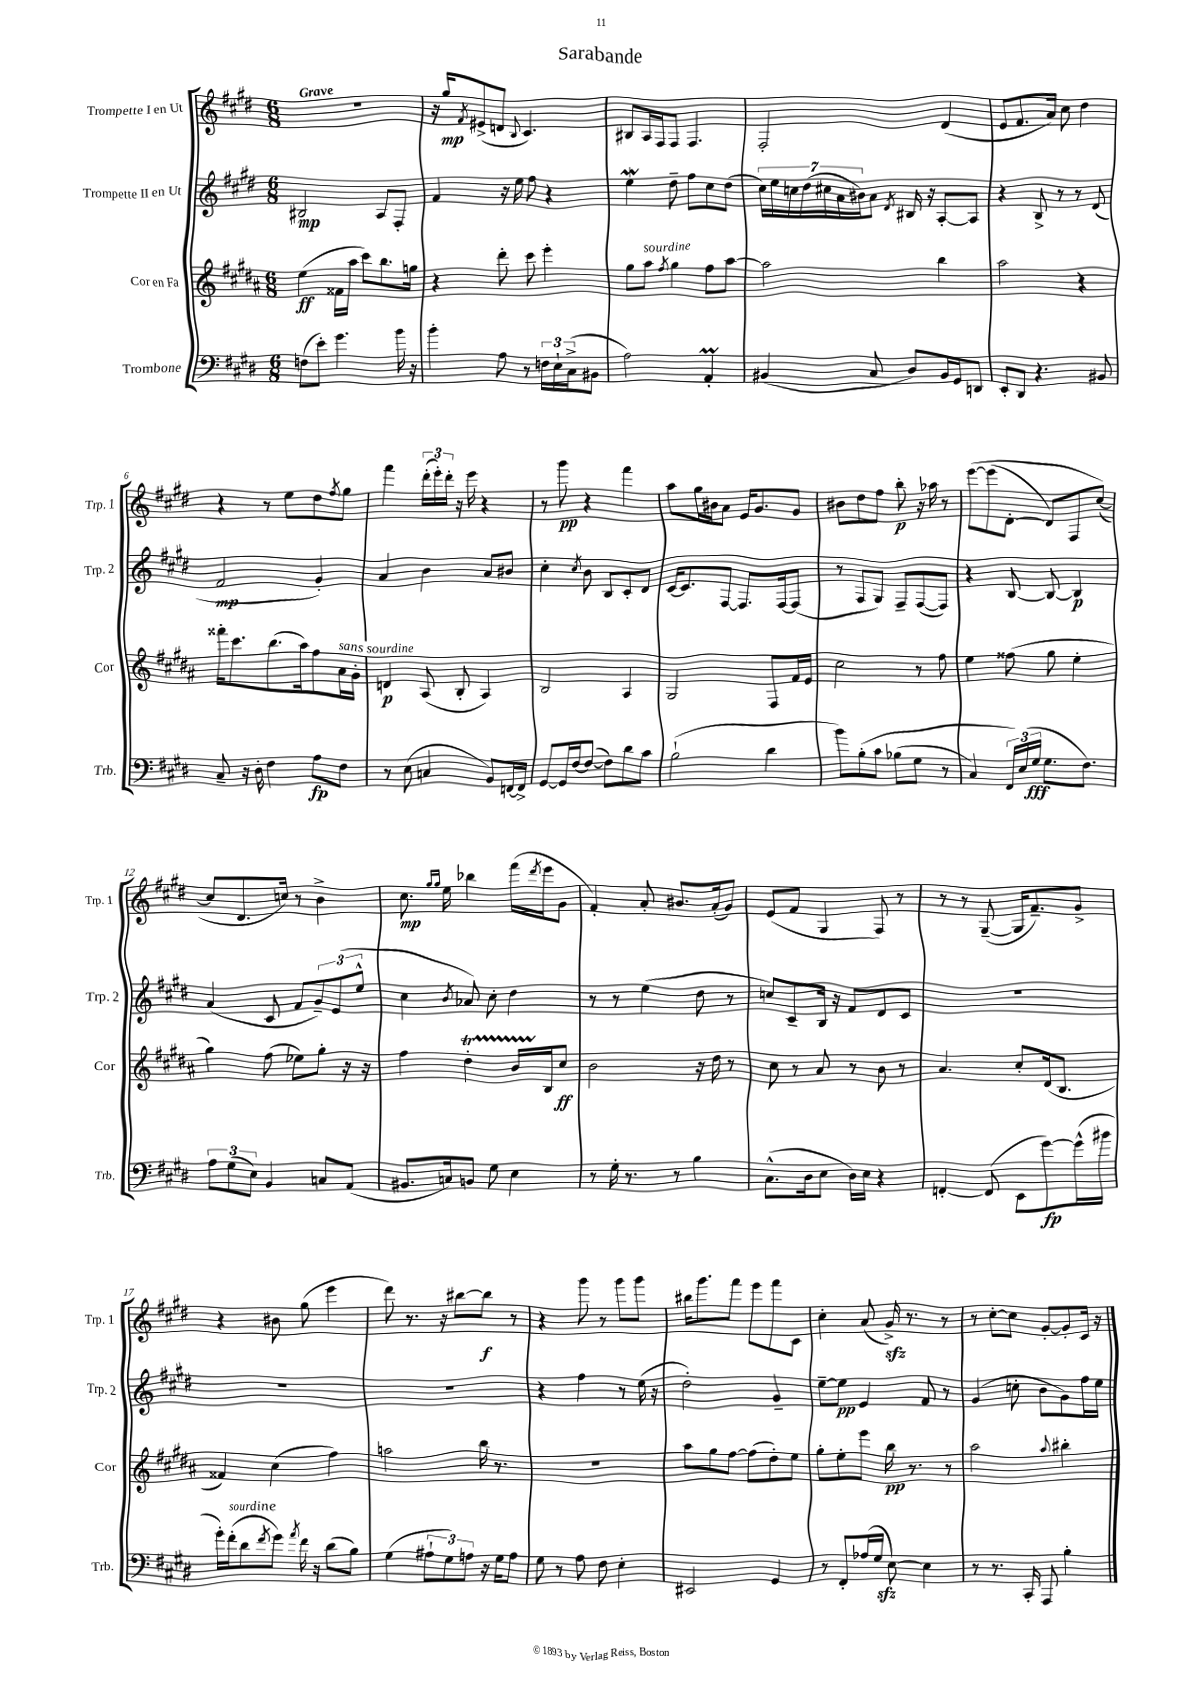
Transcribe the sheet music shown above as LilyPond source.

\header { title = "Sarabande" }
<<
\new StaffGroup <<
\new Staff = "s0" \with { instrumentName = "Trompette I en Ut" shortInstrumentName = "Trp. 1" } {
    \clef treble \key e \major \numericTimeSignature \time 6/8 \tempo "Grave"
    R2. |
    r16 gis''16\mp \acciaccatura { fis'8 } eis'8->( d'8 \appoggiatura { b8 } cis'4.) |
    bis8 a16 fis16 fis8 fis4. |
    fis2-. dis'4( |
    e'8 fis'8. a'16) cis''8 dis''4 |
    r4 r8 e''8 dis''8 \acciaccatura { fis''8 } gis''8 |
    fis'''4 \tuplet 3/2 { dis'''16-.( e'''16-.) dis'''16-. } r16 e'''16 r4 |
    r8 gis'''8\pp r4 fis'''4 |
    a''8 gis''16 bis'16 a'8 e'16 gis'8. gis'8 |
    bis'8 dis''8 fis''8 b''8-.\p r16 aes''16 r8 |
    e'''8~\( e'''8( dis'8~-. dis'8) fis8 cis''8~(\) |
    cis''8 dis'8. c''16) r8 b'4-> |
    cis''8.\mp \grace { gis''16 gis''16 } e''16 bes''4 fis'''16( \acciaccatura { dis'''8 } e'''16 gis'8 |
    fis'4-.) a'8-. bis'8. a'16-.( gis'8) |
    e'8( fis'8 gis4 fis8) r8 |
    r8 r8 gis8~--( gis16 fis'8.--) gis'8-> |
    r4 bis'8 gis''8( e'''4 |
    dis'''8) r8. r16 bis''8~ bis''8\f r8 |
    r4 gis'''8 r8 gis'''8 gis'''8 |
    bis''16 gis'''8. fis'''8 e'''8 fis'''8 cis'8 |
    cis''4-. a'8( gis'16->\sfz) r8. r8 |
    r8 cis''8~-. cis''8 gis'8~-. gis'8-. cis'16 r16 \bar "|." |
}
\new Staff = "s1" \with { instrumentName = "Trompette II en Ut" shortInstrumentName = "Trp. 2" } {
    \clef treble \key e \major \numericTimeSignature \time 6/8
    bis2\mp a8 fis8-. |
    fis'4 r16 e''16 fis''8 r4 |
    e''4\mordent dis''8-- fis''8 cis''8 dis''8( |
    \tuplet 7/4 { cis''16) e''16 c''16 dis''16( cis''16 a'16 bis'16) } a'8 \acciaccatura { dis'8 } bis16 r16 a8~-. a8 |
    r4 b8-> r8 r8 dis'8( |
    fis'2\mp gis'4-.) |
    a'4 b'4 a'8 bis'8 |
    cis''4-. \acciaccatura { cis''8 } b'8 b8 cis'8-. dis'8 |
    cis'16~ cis'8. fis8~ fis8. fis16~ fis8( |
    r8 fis8 gis8) fis8-- fis8~( fis8) |
    r4 b8~ b8~ b4\p |
    a'4( cis'8 fis'8 \tuplet 3/2 { gis'8--) e'8( e''8-^ } |
    cis''4 \acciaccatura { b'8 } aes'8) cis''8-. dis''4 |
    r8 r8 e''4( dis''8 r8 |
    c''8) cis'8-- b16 r16 fis'8 dis'8 cis'8 |
    R2. |
    R2. |
    R2. |
    r4 fis''4 r8 e''16( r16 |
    dis''2-.) gis'4-- |
    e''8~-- e''8\pp e'4 fis'8 r8 |
    gis'4( c''8-. b'8 gis'8) fis''16 e''16 \bar "|." |
}
\new Staff = "s2" \with { instrumentName = "Cor en Fa" shortInstrumentName = "Cor" } {
    \clef treble \key b \major \numericTimeSignature \time 6/8
    e''4\ff( fisis'16 ais''16 cis'''8) b''8. g''16 |
    r4 dis'''8-. cis'''8 e'''4-. |
    gis''8 ais''8^\markup { \italic "sourdine" } \acciaccatura { fis''8 } gis''4 fis''8 ais''8~ |
    ais''2 b''4 |
    ais''2 r4 |
    fisis'''16-. cis'''8. b''8.( ais''16) fis''8 ais'16^\markup { \italic "sans sourdine" } gis'16-. |
    d'4\p ais8( b8-. ais4) |
    b2 ais4 |
    gis2 fis8 fis'16 e'16 |
    cis''2 r8 fis''8 |
    e''4 fisis''8( gis''8 e''4-. |
    gis''4) fis''8( ees''8) gis''8-. r16 r16 |
    fis''4 dis''4-.\startTrillSpan b'16 b16\stopTrillSpan cis''8\ff |
    b'2 r16 dis''16 r8 |
    cis''8 r8 ais'8 r8 b'8 r8 |
    ais'4. cis''8-. dis'16( b8. |
    fisis'4) cis''4( fis''4) |
    a''2 b''16 r8. |
    R2. |
    ais''8 gis''8 fis''8~ fis''8( dis''8-.) e''8 |
    gis''8-. e''8-. e'''8 b''16\pp r8. r8 |
    ais''2 \appoggiatura { ais''8 } bis''4-. \bar "|." |
}
\new Staff = "s3" \with { instrumentName = "Trombone" shortInstrumentName = "Trb." } {
    \clef bass \key e \major \numericTimeSignature \time 6/8
    f8( e'8-.) gis'4. b'16 r16 |
    b'4-. a8 r8 \tuplet 3/2 { f16 e16-! cis16->( } bis,8 |
    a2) a,4-.\prall |
    bis,4( cis8 dis8) bis,16 gis,16 d,8 |
    e,8-. dis,8 r4. bis,8 |
    cis8-- r16 dis16-. fis4 a8\fp fis8 |
    r8 e8( c4 b,8) f,16~ f,16-> |
    gis,8~ gis,16 fis16~ fis8~( fis8) dis'8 cis'8 |
    b2-!( dis'4 |
    b'8) b8-.\( cis'8 bes8( gis8 r8 |
    cis4) \tuplet 3/2 { fis,16\) e16( gis16\fff } gis8. fis8.) |
    \tuplet 3/2 { a8 gis8( e8) } b,4 c8 a,8( |
    bis,8. c16) b,8 gis8 e4 |
    r8 gis16-. r8. r8 b4 |
    cis8.-^( dis16 e8 dis16) e16 r4 |
    f,4~-. f,8( e,8 gis'8~\fp) gis'16-^( bis'16 |
    gis'16-.) fis'16-.^\markup { \italic "sourdine" }( dis'8 \acciaccatura { fis'8 } gis'8) \acciaccatura { a'8 } fis'16 r16 dis'8( b8) |
    gis4( \tuplet 3/2 { ais8-! gis8) a8 } r16 gis16 a8 |
    gis8 r8 a8 fis8 e4-. |
    eis,2 gis,4 |
    r8 fis,8-. aes16( gis16\sfz e8~) e4 |
    r8 r8. cis,16-. a,,8 b4-. \bar "|." |
}
>>
>>
